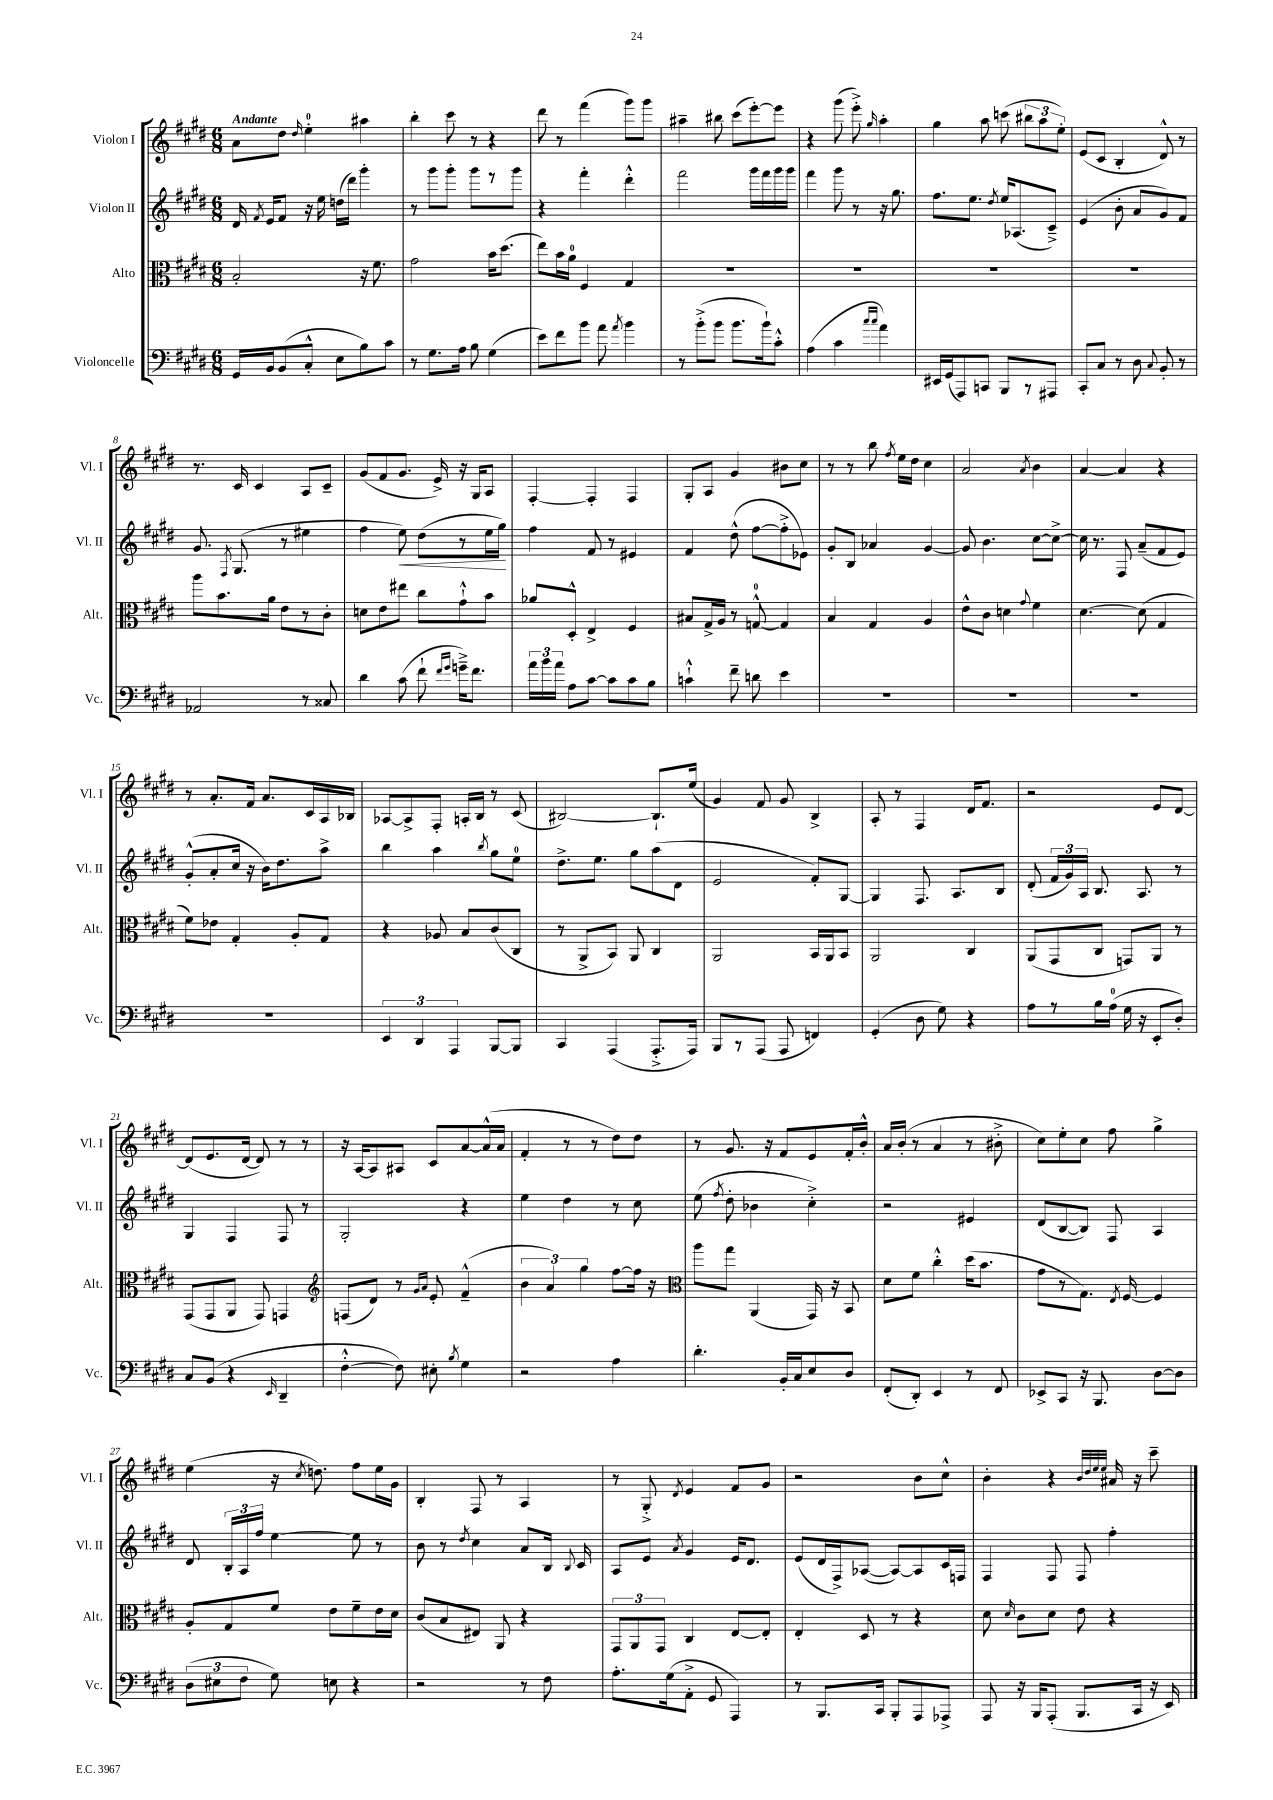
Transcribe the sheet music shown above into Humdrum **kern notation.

**kern	**kern	**kern	**kern
*staff4	*staff3	*staff2	*staff1
*clefF4	*clefC3	*clefG2	*clefG2
*k[f#c#g#d#]	*k[f#c#g#d#]	*k[f#c#g#d#]	*k[f#c#g#d#]
*M6/8	*M6/8	*M6/8	*M6/8
16GG#	2B'	16d#	8a
.	.	8qf#	.
16BB	.	16e	.
(8BB	.	8f#	8dd#
.	.	.	16qqdd#
8C#'^^	.	16r	4ee'
.	.	16ee	.
8E	.	(16dd	.
.	.	16ddd#)	.
8B)	16r	4ggg#'	4aa#
.	8.f#	.	.
8c#	.	.	.
=	=	=	=
8r	2g#	8r	4bb'
8.G#	.	8ggg#	.
.	.	8ggg#'	8ccc#
16A	.	.	.
8B	.	8ggg#	8r
(4G#	16b	8r	4r
.	(8.dd#	.	.
.	.	8ggg#	.
=	=	=	=
8e)	8ee)	4r	8ddd#
8f#	16b	.	8r
.	16a	.	.
8b	4F#	4fff#'	(4fff#
8a	.	.	.
8qa	.	.	.
4b	4G#	4ddd#'^^	8ggg#)
.	.	.	8ggg#
=	=	=	=
8r	2.r	2fff#	4aa#~
(8b'^	.	.	.
8b	.	.	8bb#
8.b	.	.	(8ccc#
.	.	16ggg#	[8eee')
16b`)	.	16fff#	.
8c#'^^	.	16ggg#	8eee]
.	.	16ggg#	.
=	=	=	=
(4A	2.r	4fff#	4r
4c#	.	8ggg#	(8ggg#
.	.	8r	8eee'^)
16qqcc#	.	.	.
16qqcc#	.	.	16qqgg#
4a)	.	16r	4aa'
.	.	8.gg#	.
=	=	=	=
16EE#	2.r	8.ff#	4gg#
(16GG#	.	.	.
8AAA)	.	.	.
.	.	8.ee	.
8CC	.	.	8aa
.	.	8qdd#	.
8BBB	.	16ee	(8ccc
.	.	(8.A-	.
8r	.	.	12bb#
.	.	.	12aa
8AAA#	.	8c#~^)	.
.	.	.	12ee')
=	=	=	=
8CC#'	2.r	(4e	(8e
8C#	.	.	8c#
8r	.	8b'	4B'
8D#	.	8a	.
8qqC#	.	.	.
8BB'	.	8g#)	8d#^^)
8r	.	8f#	8r
=	=	=	=
2AA-	8aa	8.g#	8.r
.	8.b	.	.
.	.	8qF#	.
.	.	(8.G#	16c#
.	.	.	4c#
.	16a	.	.
.	8e	8r	.
8r	8r	4ee#	8A
8C##	8c#'	.	8c#~
=	=	=	=
4d#	8d	4ff#	(8g#
.	8e	.	8f#
(8c#	8ee#	8ee)	8.g#
8f#`	8cc#	(8dd#	.
.	.	.	16e^)
16qqf#	.	.	.
16qqg#	.	.	.
16g~^)	8g#`^^	8r	16r
8.f#	.	.	16G#
.	8b	16ee	8A
.	.	16gg#)	.
=	=	=	=
24a	8a-	4ff#	[4F#'
24b	.	.	.
24a	.	.	.
8A	8D#'^^	.	.
[8c#	4E^	8f#	4F#']
8c#]	.	8r	.
8c#	4F#	4e#	4F#
8B	.	.	.
=	=	=	=
4c`^^	8B#	4f#	8G#'
.	16G#^	.	8A
.	16A	.	.
8f#~	8r	(8dd#^^	4g#
8d	[8G^^	[8ff#	.
4e	4G]	8ff#'^]	8b#
.	.	8e-)	8cc#
=	=	=	=
2.r	4B	8g#'	8r
.	.	8B	8r
.	4G#	4a-	8bb
.	.	.	8qff#
.	.	.	16ee
.	.	.	16dd#
.	4A	[4g#	4cc#
=	=	=	=
2.r	8e^^	8g#]	2a
.	8c#	4.b	.
.	4d	.	.
.	8qqg#	.	8qa
.	4f#	[8cc#	4b
.	.	8cc#^_	.
=	=	=	=
2.r	[4.d#	16cc#]	[4a
.	.	8.r	.
.	.	8F#	4a]
.	(8d#]	(8a~	.
.	4G#	8f#	4r
.	.	8e)	.
=	=	=	=
2.r	8f#)	(8g#'^^	8r
.	8e-	8a'	8.a'
.	4G#'	16cc#	.
.	.	16r	16f#
.	.	16b)	8.a
.	.	8.dd#	.
.	8A'	.	.
.	.	.	16c#
.	8G#	8aa^	16A
.	.	.	16B-
=	=	=	=
6EE	4r	4bb	[8A-
.	.	.	8A-^]
6DD#	.	.	.
.	8A-	4aa	8F#'
6AAA	.	.	.
.	8B	.	16A'
.	.	.	16B
.	.	8qbb	.
[8BBB	(8c#	8gg#	8r
8BBB]	8C#	8ee	(8c#
=	=	=	=
4CC#	8r	8.dd#^	[2B#)
.	8AA^	.	.
.	.	8.ee	.
(4AAA	8BB)	.	.
.	8AA	8gg#	.
8.AAA'^	4C#	(8aa	8.B#`]
.	.	8d#	.
16AAA)	.	.	(16ee
=	=	=	=
8BBB	2AA	2e	4g#)
8r	.	.	.
(8AAA	.	.	8f#
8AAA	.	.	8g#
4FF)	16BB	8f#')	4B^
.	16AA	.	.
.	8BB	[8G#	.
=	=	=	=
(4GG#'	2AA	4G#]	8A'
.	.	.	8r
8D#	.	8.F#	4F#
8G#)	.	.	.
.	.	8.A	.
4r	4C#	.	16d#
.	.	.	8.f#
.	.	8B	.
=	=	=	=
8A	(8AA	(8d#'	2r
8r	8GG#	24f#	.
.	.	24g#)	.
.	.	24A	.
16B	8C#	8.B	.
(16A	.	.	.
16G#	8GG)	.	.
16r	.	8.A	.
8EE'	8AA	.	8e
8D#')	8r	8r	[8d#
=	=	=	=
8C#	(8GG#	4G#	(8d#]
(8BB	8GG#	.	8.e
4r	8AA	4F#	.
.	.	.	[16d#
.	8GG#)	.	8d#])
16qqEE	.	.	.
4DD#~	4GG	8F#	8r
.	.	8r	8r
=	=	=	=
*	*clefG2	*	*
[4F#'^^	(8F	2G#'	16r
.	.	.	[16A
.	8d#)	.	8A]
8F#])	8r	.	8A#
.	16qqg#	.	.
.	16qqa	.	.
8E#'	8e'	.	8c#
8qB	.	.	.
4G#	(4f#~^^	4r	[8a
.	.	.	(16a^^]
.	.	.	16a
=	=	=	=
2r	6b	4ee	4f#'
.	6a)	.	.
.	.	4dd#	8r
.	6gg#	.	.
.	.	.	8r
4A	[8ff#	8r	8dd#)
.	16ff#]	8cc#	8dd#
.	16r	.	.
=	=	=	=
*	*clefC3	*	*
4.d#'	8aa	(8ee	8r
.	.	8qff#	.
.	8gg#	8dd#'	8.g#
.	(4AA	4b-	.
.	.	.	16r
16BB'	.	.	8f#
16C#	.	.	.
8E	16GG#)	4cc#'^)	8e
.	16r	.	.
8D#	8BB	.	16f#'
.	.	.	16b'^^
=	=	=	=
(8FF#'	8d#	2r	16a
.	.	.	(16b'
8DD#')	8f#	.	8r
4EE	4cc#'^^	.	4a
8r	(16dd#	4e#	8r
.	8.b	.	.
8FF#	.	.	8b#'^
=	=	=	=
8EE-^	8g#	(8d#	8cc#)
8CC#	8r	[8B	8ee'
16r	8.G#)	8B])	8cc#
8.BBB	.	.	.
.	.	8F#	8ff#
.	8qE	.	.
.	[16F#	.	.
[8D#	4F#]	4A	4gg#^
8D#]	.	.	.
=	=	=	=
(12D#	8A'	8d#	(4ee
12E#	.	.	.
.	8G#	24B'	.
12F#	.	24A	.
.	.	24ff#	.
8G#)	8f#	[4ee	16r
.	.	.	8qcc#
.	.	.	8.dd)
8E	8e	.	.
4r	8f#~	8ee]	8ff#
.	16e	8r	16ee
.	16d#	.	16g#
=	=	=	=
2r	(8c#	8b	4B'
.	8B	8r	.
.	.	8qdd#	.
.	8E#)	4cc#	8F#
.	8AA	.	8r
8r	4r	8a	4A
8F#	.	16B	.
.	.	8qqB	.
.	.	16c#	.
=	=	=	=
8.A'	12GG#	8A	8r
.	12AA	.	.
.	.	8e	8G#'^
.	12GG#	.	.
(16G#	.	.	.
.	.	8qa	8qd#
8AA'^	4C#	4g#	4e
8GG#	.	.	.
4AAA)	[8E	16e	8f#
.	.	8.d#	.
.	8E']	.	8g#
=	=	=	=
8r	4E'	(8e	2r
8.BBB	.	16d#	.
.	.	16F#^)	.
.	8D#	([8A-	.
16CC#	.	.	.
8BBB'	8r	8A-_)	.
8AAA	4r	8A-]	8b
8AAA-^	.	16c#	8cc#^^
.	.	16F	.
=	=	=	=
8AAA	8d#	4F#	4b'
.	16qqd#	.	.
16r	8c#	.	.
16BBB	.	.	.
(8AAA'	8d#	8F#	4r
8.BBB	8e	8F#	.
.	.	.	32qqb
.	.	.	32qqdd#
.	.	.	32qqee
.	.	.	32qqee
.	4r	4ff#'	16a#
16CC#	.	.	16r
16r	.	.	8ccc#~
16EE)	.	.	.
==	==	==	==
*-	*-	*-	*-
